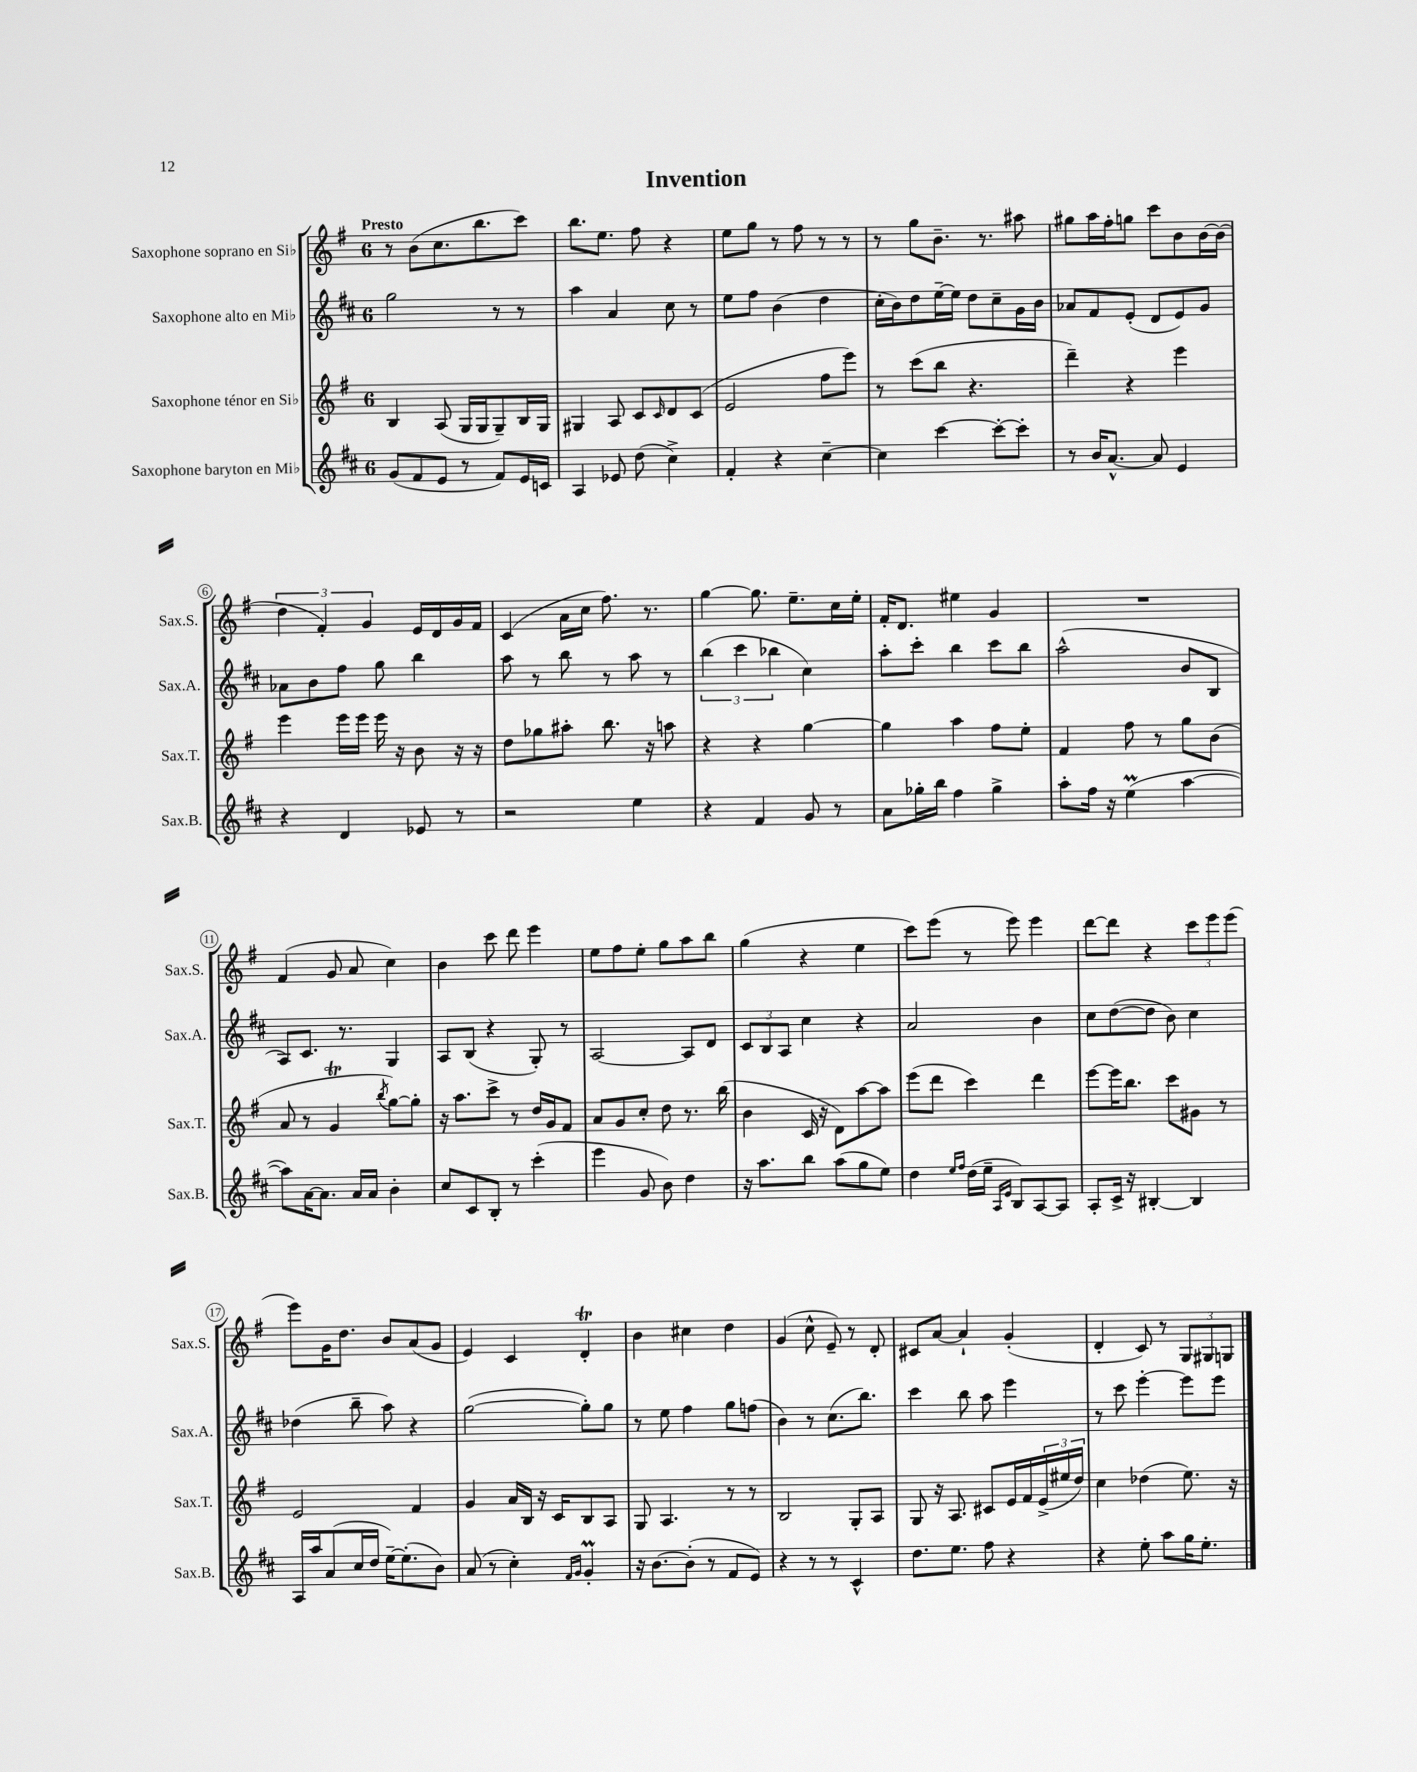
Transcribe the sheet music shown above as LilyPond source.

\header { title = "Invention" }
<<
\new StaffGroup <<
\new Staff = "s0" \with { instrumentName = "Saxophone soprano en Sib" shortInstrumentName = "Sax.S." } {
    \clef treble \key g \major \once \override Staff.TimeSignature.style = #'single-digit \time 6/8 \tempo "Presto"
    r8 b'8( c''8. b''8. c'''8) |
    b''8. e''8. fis''8 r4 |
    e''8 g''8 r8 fis''8 r8 r8 |
    r8 g''8 b'8.-- r8. ais''8 |
    gis''8 a''16 fis''16-. g''8 c'''8 b'8 b'16~ b'16( |
    \tuplet 3/2 { d''4 fis'4-.) g'4 } e'16 d'16 g'16 fis'16 |
    c'4( a'16 c''16 fis''8.) r8. |
    g''4~ g''8. e''8.-- c''16 e''16-. |
    fis'16-. d'8. eis''4 g'4 |
    R2. |
    fis'4( g'8 a'8 c''4) |
    b'4 c'''8 d'''8 e'''4 |
    e''8 fis''8 e''8-. g''8 a''8 b''8 |
    g''4( r4 e''4 |
    c'''8) e'''8( r8 e'''8) e'''4 |
    d'''8~ d'''8 r4 \tuplet 3/2 { c'''8 e'''8 e'''8( } |
    e'''8) g'16 d''8. b'8 a'8( g'8 |
    e'4) c'4 d'4-.\trill |
    b'4 cis''4 d''4 |
    g'4( c''8-^ e'8--) r8 d'8-. |
    cis'8 a'8~ a'4-! g'4-.( |
    d'4-. c'8) r8 \tuplet 3/2 { g8 gis8 g8 } \bar "|." |
}
\new Staff = "s1" \with { instrumentName = "Saxophone alto en Mib" shortInstrumentName = "Sax.A." } {
    \clef treble \key d \major \once \override Staff.TimeSignature.style = #'single-digit \time 6/8
    g''2 r8 r8 |
    a''4 a'4 cis''8 r8 |
    e''8 fis''8 b'4( d''4 |
    cis''16-. b'16) d''8 e''16~-- e''16 d''8 cis''8-- g'16 b'16 |
    aes'8 fis'8 e'8-.( d'8 e'8) g'8 |
    aes'8 b'8 fis''8 g''8 b''4 |
    a''8 r8 b''8 r8 a''8 r8 |
    \tuplet 3/2 { b''4( cis'''4 bes''4 } cis''4) |
    a''8-. cis'''8-. b''4 cis'''8 b''8 |
    a''2-^( b'8 b8 |
    a8) cis'8. r8. g4 |
    a8 b8( r4 g8-.) r8 |
    a2~ a8 d'8 |
    \tuplet 3/2 { cis'8 b8 a8 } cis''4 r4 |
    a'2 b'4 |
    cis''8 d''8~( d''8 b'8) cis''4 |
    des''4( b''8-- a''8) r4 |
    g''2~( g''8-.) g''8 |
    r8 e''8 fis''4 g''8 f''8( |
    b'4) r8 cis''8.( b''8.) |
    cis'''4 b''8 a''8 e'''4 |
    r8 cis'''8 e'''4~-. e'''8 e'''8 \bar "|." |
}
\new Staff = "s2" \with { instrumentName = "Saxophone ténor en Sib" shortInstrumentName = "Sax.T." } {
    \clef treble \key g \major \once \override Staff.TimeSignature.style = #'single-digit \time 6/8
    b4 a8( g16 g16 g8--) b16 g16 |
    gis4 a8 c'8 \grace { c'16 } d'8 c'8( |
    e'2 fis''8 e'''8) |
    r8 c'''8( b''8 r4. |
    d'''4--) r4 e'''4 |
    e'''4 e'''16 e'''16 e'''16 r16 b'8 r16 r16 |
    d''8 ges''8 ais''8-. b''8. r16 a''8 |
    r4 r4 g''4~ |
    g''4 a''4 fis''8 e''8-. |
    fis'4 fis''8 r8 g''8 b'8( |
    a'8 r8 g'4\trill \acciaccatura { b''8 } g''8~) g''8-. |
    r16 a''8. c'''8-> r8 d''16 g'16 fis'8 |
    a'8 g'8 c''8-. d''8 r8. b''16( |
    b'4 c'16 r16 d'8) a''8~ a''8 |
    e'''8( d'''8 c'''4) d'''4 |
    e'''8~ e'''16 b''8. c'''8 gis'8 r8 |
    e'2 fis'4 |
    g'4 a'16 b16 r16 c'16 b8 a8 |
    g8 a4. r8 r8 |
    b2 g8-. a8 |
    g8 r16 a8. cis'8 e'16 fis'16 \tuplet 3/2 { e'16->( eis''16 d''16) } |
    c''4 des''4( e''8.) r16 \bar "|." |
}
\new Staff = "s3" \with { instrumentName = "Saxophone baryton en Mib" shortInstrumentName = "Sax.B." } {
    \clef treble \key d \major \once \override Staff.TimeSignature.style = #'single-digit \time 6/8
    g'8( fis'8 e'8 r8 fis'8) e'16 c'16 |
    a4 ees'8 d''8( cis''4->) |
    fis'4-. r4 cis''4~-- |
    cis''4 cis'''4~ cis'''8~-. cis'''8-. |
    r8 b'16 a'8.~-^ a'8 e'4 |
    r4 d'4 ees'8 r8 |
    r2 e''4 |
    r4 fis'4 g'8 r8 |
    a'8 ges''16-. b''16 fis''4 ges''4-> |
    a''8-. fis''16 r16 e''4\prall( a''4~ |
    a''8) a'16~ a'8. a'16 a'16 b'4-. |
    cis''8 cis'8 b8-. r8 cis'''4-.( |
    e'''4 g'8 b'8) d''4 |
    r16 a''8. b''8 a''8( g''8 e''8) |
    d''4 \grace { e''16 fis''16 } d''16( e''16-- \grace { a16 e'16 } b8) a8~ a8 |
    a8-. cis'16-> r16 bis4~-. bis4 |
    a16 a''16 a'8( cis''16 d''16 e''16~--) e''8.-.( b'8) |
    a'8( r8 cis''4-.) \grace { fis'16 g'16 } g'4-.\prall |
    r16 b'8.~ b'8-.( r8 fis'8 e'8) |
    r4 r8 r8 cis'4-^ |
    d''8. e''8. fis''8 r4 |
    r4 e''8-. a''8 g''16 e''8.-. \bar "|." |
}
>>
>>
\layout { \context { \Score \override BarNumber.stencil = #(make-stencil-circler 0.1 0.3 ly:text-interface::print) } }
